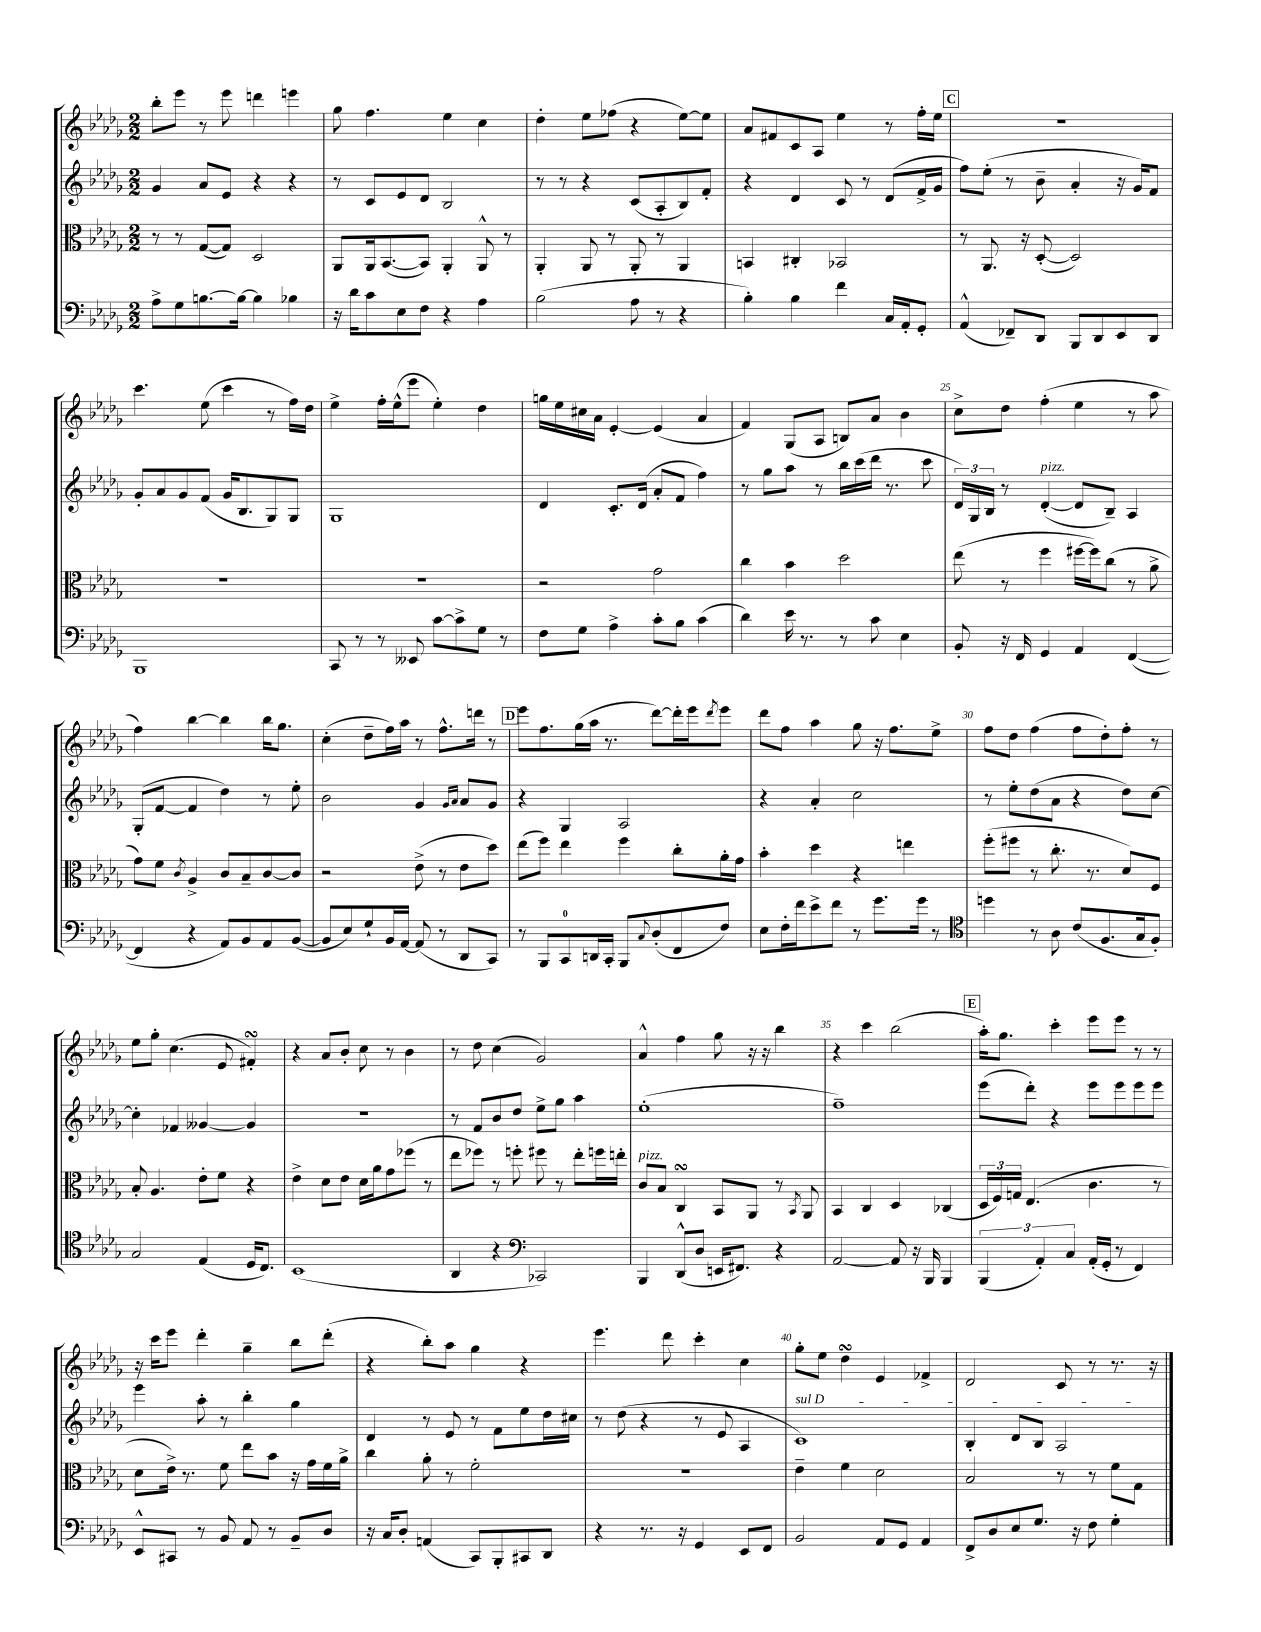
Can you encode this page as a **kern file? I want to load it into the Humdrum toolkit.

**kern	**kern	**kern	**kern
*staff4	*staff3	*staff2	*staff1
*clefF4	*clefC3	*clefG2	*clefG2
*k[b-e-a-d-g-]	*k[b-e-a-d-g-]	*k[b-e-a-d-g-]	*k[b-e-a-d-g-]
*M2/2	*M2/2	*M2/2	*M2/2
8A-^	8r	4g-	8bb-'
8G-	8r	.	8eee-
[8.B	([8G-	8a-	8r
.	8G-])	8e-	8eee-
16B_	.	.	.
4B]	2D-	4r	4ddd
4B-	.	4r	4eee
=	=	=	=
16r	8AA-	8r	8gg-
16d-	.	.	.
8c	16AA-	8c	4.ff
.	([8.BB-	.	.
8E-	.	8e-	.
8F	8BB-])	8d-	.
4r	4AA-'	2B-	4ee-
4A-	8AA-^^	.	4cc
.	8r	.	.
=	=	=	=
(2B-	4AA-'	8r	4dd-'
.	.	8r	.
.	8AA-	4r	8ee-
.	8r	.	(8ff-
8A-	8AA-'	(8c	4r
8r	8r	8A-'	.
4r	4AA-	8B-)	[8ee-)
.	.	8f'	8ee-]
=	=	=	=
4B-')	4BB	4r	8a-
.	.	.	8f#
4B-	4C#'	4d-	8c
.	.	.	8A-
4f	2BB-	8c	4ee-
.	.	8r	.
16C	.	(8d-	8r
16AA-'	.	.	.
8GG-'	.	16f^	16ff'
.	.	16g-	16ee-
=	=	=	=
(4AA-^^	8r	8ff)	1r
.	8.AA-	(8ee-'	.
8FF-~)	.	8r	.
.	16r	.	.
8DD-	([8D-'	8b-~	.
8BBB-	2D-])	4a-'	.
8DD-	.	.	.
8EE-	.	16r	.
.	.	16g-)	.
8DD-	.	8f	.
=	=	=	=
1BBB-	1r	8g-'	4.ccc
.	.	8a-	.
.	.	8g-	.
.	.	(8f	(8ee-
.	.	16g-	4ccc
.	.	8.B-	.
.	.	8G-)	8r
.	.	8G-	16ff)
.	.	.	16dd-
=	=	=	=
8CC	1r	1G-	4ee-^
8r	.	.	.
8r	.	.	16ff'
.	.	.	(16ee-^^
8EE--	.	.	8eee-
[8c	.	.	4ee-')
8c^]	.	.	.
8G-	.	.	4dd-
8r	.	.	.
=	=	=	=
8F	2r	4d-	16gg
.	.	.	16ee-
8G-	.	.	16cc#
.	.	.	16a-
4A-^	.	8.c'	[4e-'
.	.	(16d-	.
8c'	2g-	8a-'	(4e-]
8B-	.	8f	.
(4c	.	4ff)	4a-
=	=	=	=
4d-)	4cc	8r	4f)
.	.	8gg-	.
16e-	4b-	8aa-	(8G-
8.r	.	.	.
.	.	8r	8A-
8r	2dd-	16bb-	8B)
.	.	(16ccc	.
8c	.	16ddd-	8a-
.	.	8.r	.
4E-	.	.	4b-
.	.	8ccc	.
=	=	=	=
8BB-'	(8ee-	24d-)	8cc^
.	.	24G-	.
.	.	24B-	.
16r	8r	8r	8dd-
16FF	.	.	.
4GG-	4ff	([4d-'	(4ff'
4AA-	[16ff#	8d-]	4ee-
.	16ff#])	.	.
.	(8cc	8B-~)	.
([4FF	8r	4A-	8r
.	8a-^	.	8aa-
=	=	=	=
4FF]	8g-)	(8G-'	4ff)
.	8f	[8f	.
.	8qc	.	.
4r	4A-^	4f]	[4bb-
8AA-)	8c	4dd-)	4bb-]
8BB-	8B-~	.	.
8AA-	[8c	8r	16bb-
.	.	.	8.gg-
([8BB-	8c]	8ee-'	.
=	=	=	=
8BB-]	2r	2b-	(4cc'
8E-)	.	.	.
8G-`	.	.	8dd-~
16BB-	.	.	16ff)
[16AA-	.	.	16aa-
(8AA-]	(8e-^	4g-	8r
8r	8r	.	8.ff^^
.	.	16qqg-	.
.	.	16qqa-	.
8DD-	8e-	8a-	.
.	.	.	16ddd
8CC)	8dd-)	8g-	8r
=	=	=	=
8r	(8ee-	4r	8eee-
8BBB-	8ff)	.	8.ff
8CC	4ee-	4G-	.
.	.	.	(16gg-
16DD	.	.	16aa-
16CC'	.	.	8.r
8BBB-	4ff	2A-	.
8qqC	.	.	.
(8D-'	.	.	[8ddd-)
8FF	8cc'	.	16ddd-']
.	.	.	16eee-
.	.	.	8qddd-
8F)	16a-'	.	8eee-
.	16g-	.	.
=	=	=	=
8E-	4b-'	4r	8ddd-
16F'	.	.	8ff
16f	.	.	.
8e-^	4dd-	4a-'	4aa-
8f	.	.	.
8r	4r	2cc	8gg-
8.g-	.	.	16r
.	.	.	8.ff
.	4ee	.	.
16g-	.	.	.
8r	.	.	8ee-^
=	=	=	=
*clefC4	*	*	*
4dd	(8ff'	8r	8ff
.	8ff#	8ee-'	8dd-
8r	8r	(8dd-	(4ff
8A-	8.cc'	8a-	.
(8c	.	4r	8ff
.	8.r	.	.
8.F	.	.	8dd-')
.	8d-)	8dd-)	8ff'
16G-	.	.	.
8F')	8F	[8cc	8r
=	=	=	=
2G-	8B-'	4cc']	8ee-
.	4.A-	.	8gg-'
.	.	4f-	(4.cc
(4E-	8e-'	[4g--	.
.	8f	.	8e-
16D-	4r	4g--]	4f#')
8.C)	.	.	.
=	=	=	=
(1BB-	4e-^	1r	4r
.	8d-	.	8a-
.	8e-	.	8b-'
.	16d-	.	8cc
.	16a-	.	.
.	8g-	.	8r
.	(8ff-	.	4b-
.	8r	.	.
=	=	=	=
4AA-	8ee-	8r	8r
.	8ff-)	8f	8dd-
4r	8r	8b-	(4cc
.	8ff'	8dd-	.
*clefF4	*	*	*
2CC-)	8ff#	8ee-^	2g-)
.	8r	8gg-	.
.	8ee-'	4aa-	.
.	16ff	.	.
.	16ee'	.	.
=	=	=	=
4BBB-	8c	(1ee-'	4a-^^
.	8B-	.	.
(8DD-^^	4C	.	4ff
8D-	.	.	.
16EE	8BB-	.	8gg-
8.FF#)	.	.	.
.	8AA-	.	16r
.	.	.	16r
4r	8r	.	4bb-
.	8qBB-	.	.
.	8AA-	.	.
=	=	=	=
[2AA-	4BB-	1ff~)	4r
.	4C	.	4ccc
8AA-]	4D-	.	(2bb-
16r	.	.	.
16BBB-	.	.	.
4BBB-	(4C-	.	.
=	=	=	=
(6BBB-	24D-	(8eee-	16aa-')
.	24F)	.	.
.	.	.	8.gg-
.	24G	.	.
.	(4.E-	8ddd-')	.
6AA-')	.	.	.
.	.	4r	4ccc'
6C	.	.	.
(16AA-'	4.c	8eee-	8eee-
16GG-'	.	.	.
8r	.	8eee-	8eee-
4FF)	.	8eee-	8r
.	8r	8eee-	8r
=	=	=	=
8EE-^^	8d-	4eee-	16r
.	.	.	16ccc
8CC#	16e-^)	.	8eee-
.	8.r	.	.
8r	.	8aa-'	4ddd-'
8BB-	8f	8r	.
8AA-	8ee-	4bb-'	4gg-~
8r	8b-	.	.
8BB-~	16r	4gg-	8bb-
.	16g-	.	.
8D-	16f	.	(8ddd-'
.	16a-^	.	.
=	=	=	=
16r	4cc	4d-	4r
16C	.	.	.
8D-'	.	.	.
(4AA	8a-'	8r	8bb-')
.	8r	8e-	8aa-
8CC)	2f'	8r	4gg-
8BBB-'	.	8f	.
8CC#	.	8ee-	4r
8DD-	.	16dd-	.
.	.	16cc#	.
=	=	=	=
4r	1r	8r	4.eee-
.	.	(8dd-	.
8.r	.	4r	.
.	.	.	8ddd-
16r	.	.	.
4GG-	.	8r	4ccc'
.	.	8e-	.
8EE-	.	4A-	4cc
8FF	.	.	.
=	=	=	=
2BB-	4e-~	1c)	8gg-'
.	.	.	8ee-
.	4f	.	4dd-
8AA-	2d-	.	4e-
8GG-	.	.	.
4AA-	.	.	4f-^
=	=	=	=
8FF^	2B-	4B-'	2d-
8D-	.	.	.
8E-	.	8d-	.
8.G-	.	8B-	.
.	8r	2A-	8c
16r	.	.	.
8F	8r	.	8r
4G-'	8f	.	8.r
.	8G-	.	.
.	.	.	16r
==	==	==	==
*-	*-	*-	*-
